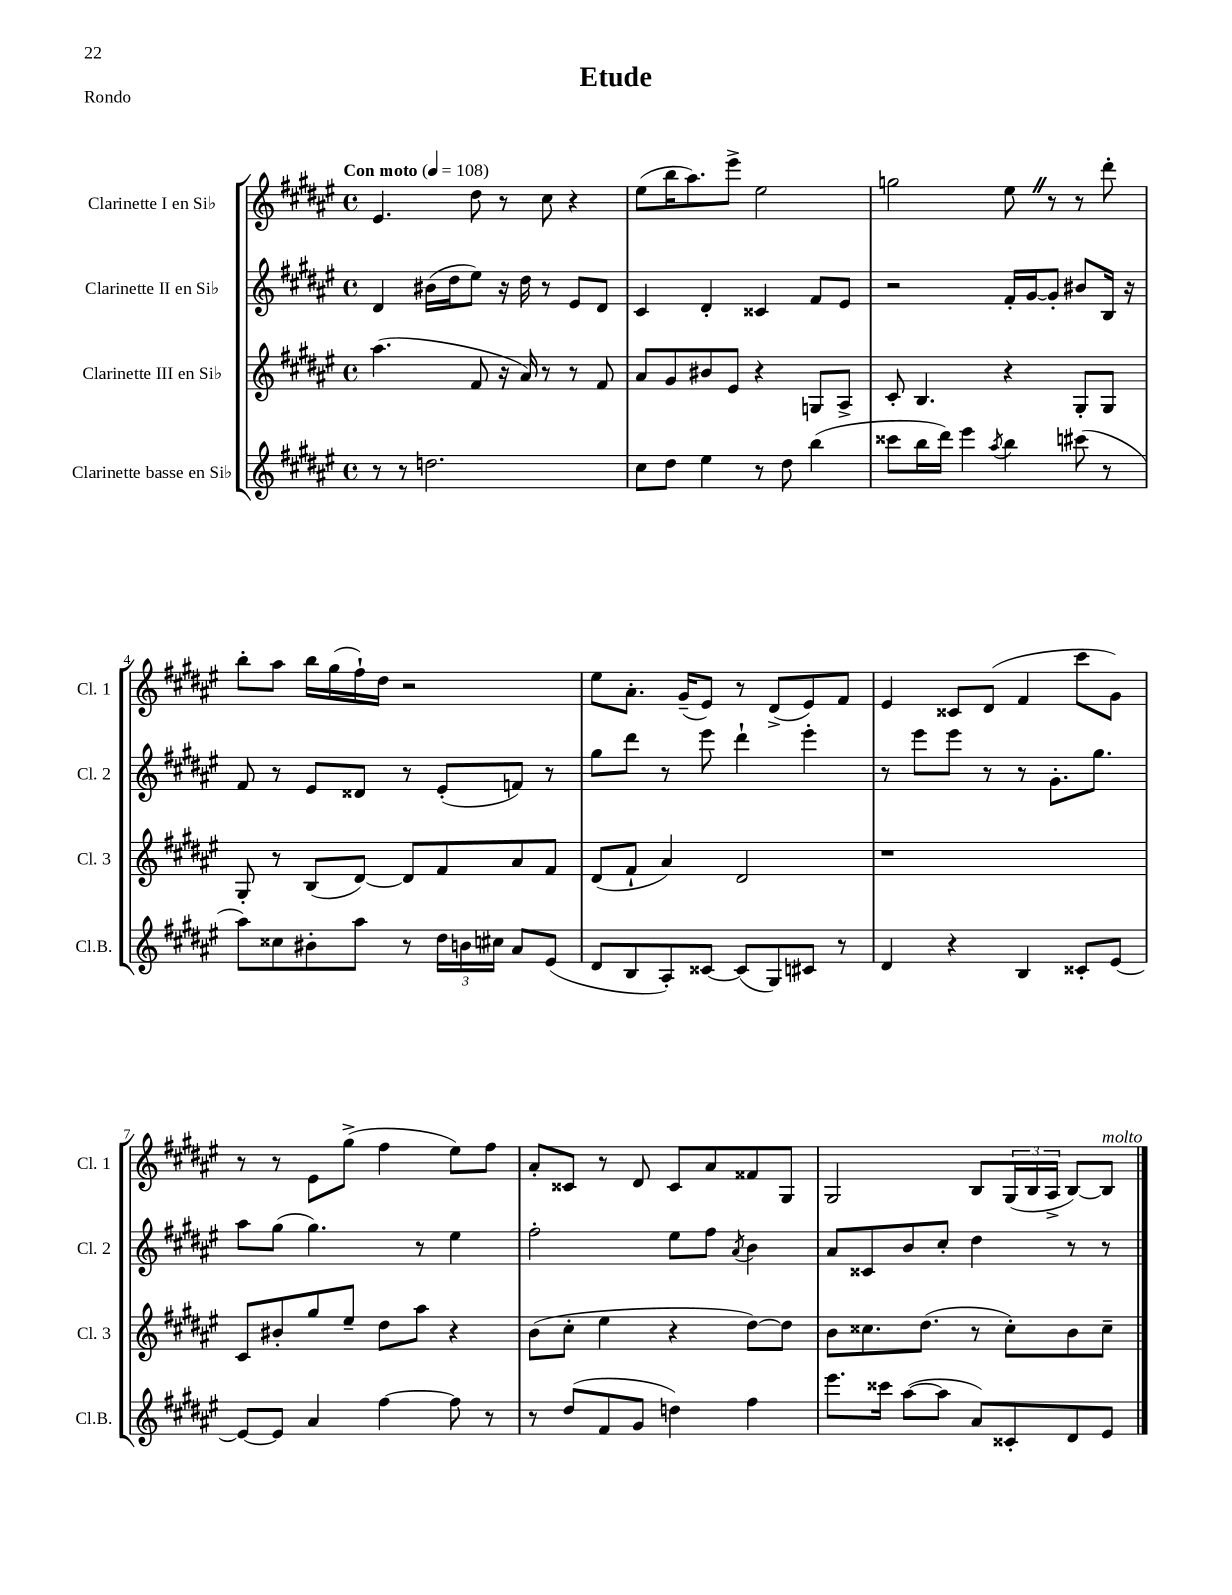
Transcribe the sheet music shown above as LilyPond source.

\header { title = "Etude" piece = "Rondo" }
<<
\new StaffGroup <<
\new Staff = "s0" \with { instrumentName = "Clarinette I en Sib" shortInstrumentName = "Cl. 1" } {
    \clef treble \key fis \major \defaultTimeSignature \time 4/4 \tempo "Con moto" 4 = 108
    eis'4. dis''8 r8 cis''8 r4 |
    eis''8( b''16 ais''8.) eis'''8-> eis''2 |
    g''2 eis''8 \once \override BreathingSign.text = \markup { \musicglyph "scripts.caesura.straight" } \breathe r8 r8 dis'''8-. |
    b''8-. ais''8 b''16 gis''16( fis''16-!) dis''16 r2 |
    eis''8 ais'8.-. gis'16--( eis'8) r8 dis'8->( eis'8) fis'8 |
    eis'4 cisis'8 dis'8( fis'4 cis'''8 gis'8) |
    r8 r8 eis'8 gis''8->( fis''4 eis''8) fis''8 |
    ais'8-. cisis'8 r8 dis'8 cisis'8 ais'8 fisis'8 gis8 |
    gis2 b8 \tuplet 3/2 { gis16( b16 ais16-> } b8~) b8^\markup { \italic "molto" } \bar "|." |
}
\new Staff = "s1" \with { instrumentName = "Clarinette II en Sib" shortInstrumentName = "Cl. 2" } {
    \clef treble \key fis \major \defaultTimeSignature \time 4/4
    dis'4 bis'16( dis''16 eis''8) r16 dis''16 r8 eis'8 dis'8 |
    cis'4 dis'4-. cisis'4 fis'8 eis'8 |
    r2 fis'16-. gis'16~ gis'8-. bis'8 b16 r16 |
    fis'8 r8 eis'8 disis'8 r8 eis'8-.( f'8) r8 |
    gis''8 dis'''8 r8 eis'''8 dis'''4-! eis'''4-. |
    r8 eis'''8 eis'''8 r8 r8 gis'8.-. gis''8. |
    ais''8 gis''8( gis''4.) r8 eis''4 |
    fis''2-. eis''8 fis''8 \acciaccatura { ais'8 } b'4 |
    ais'8 cisis'8 b'8 cis''8-. dis''4 r8 r8 \bar "|." |
}
\new Staff = "s2" \with { instrumentName = "Clarinette III en Sib" shortInstrumentName = "Cl. 3" } {
    \clef treble \key fis \major \defaultTimeSignature \time 4/4
    ais''4.( fis'8 r16 ais'16) r8 r8 fis'8 |
    ais'8 gis'8 bis'8 eis'8 r4 g8 ais8-> |
    cis'8-. b4. r4 gis8-. gis8 |
    gis8-. r8 b8( dis'8~) dis'8 fis'8 ais'8 fis'8 |
    dis'8( fis'8-! ais'4) dis'2 |
    r1 |
    cis'8 bis'8-. gis''8 eis''8-- dis''8 ais''8 r4 |
    b'8( cis''8-. eis''4 r4 dis''8~) dis''8 |
    b'8 cisis''8. dis''8.( r8 cisis''8-.) b'8 cisis''8-- \bar "|." |
}
\new Staff = "s3" \with { instrumentName = "Clarinette basse en Sib" shortInstrumentName = "Cl.B." } {
    \clef treble \key fis \major \defaultTimeSignature \time 4/4
    r8 r8 d''2. |
    cis''8 dis''8 eis''4 r8 dis''8 b''4( |
    cisis'''8 b''16 dis'''16) eis'''4 \acciaccatura { ais''8 } b''4 cis'''8( r8 |
    ais''8) cisis''8 bis'8-. ais''8 r8 \tuplet 3/2 { dis''16 b'16 cis''16 } ais'8 eis'8( |
    dis'8 b8 ais8-.) cisis'8~ cisis'8( gis8) cis'8 r8 |
    dis'4 r4 b4 cisis'8-. eis'8~ |
    eis'8~ eis'8 ais'4 fis''4~ fis''8 r8 |
    r8 dis''8( fis'8 gis'8 d''4) fis''4 |
    eis'''8. cisis'''16 ais''8~( ais''8 ais'8) cisis'8-. dis'8 eis'8 \bar "|." |
}
>>
>>
